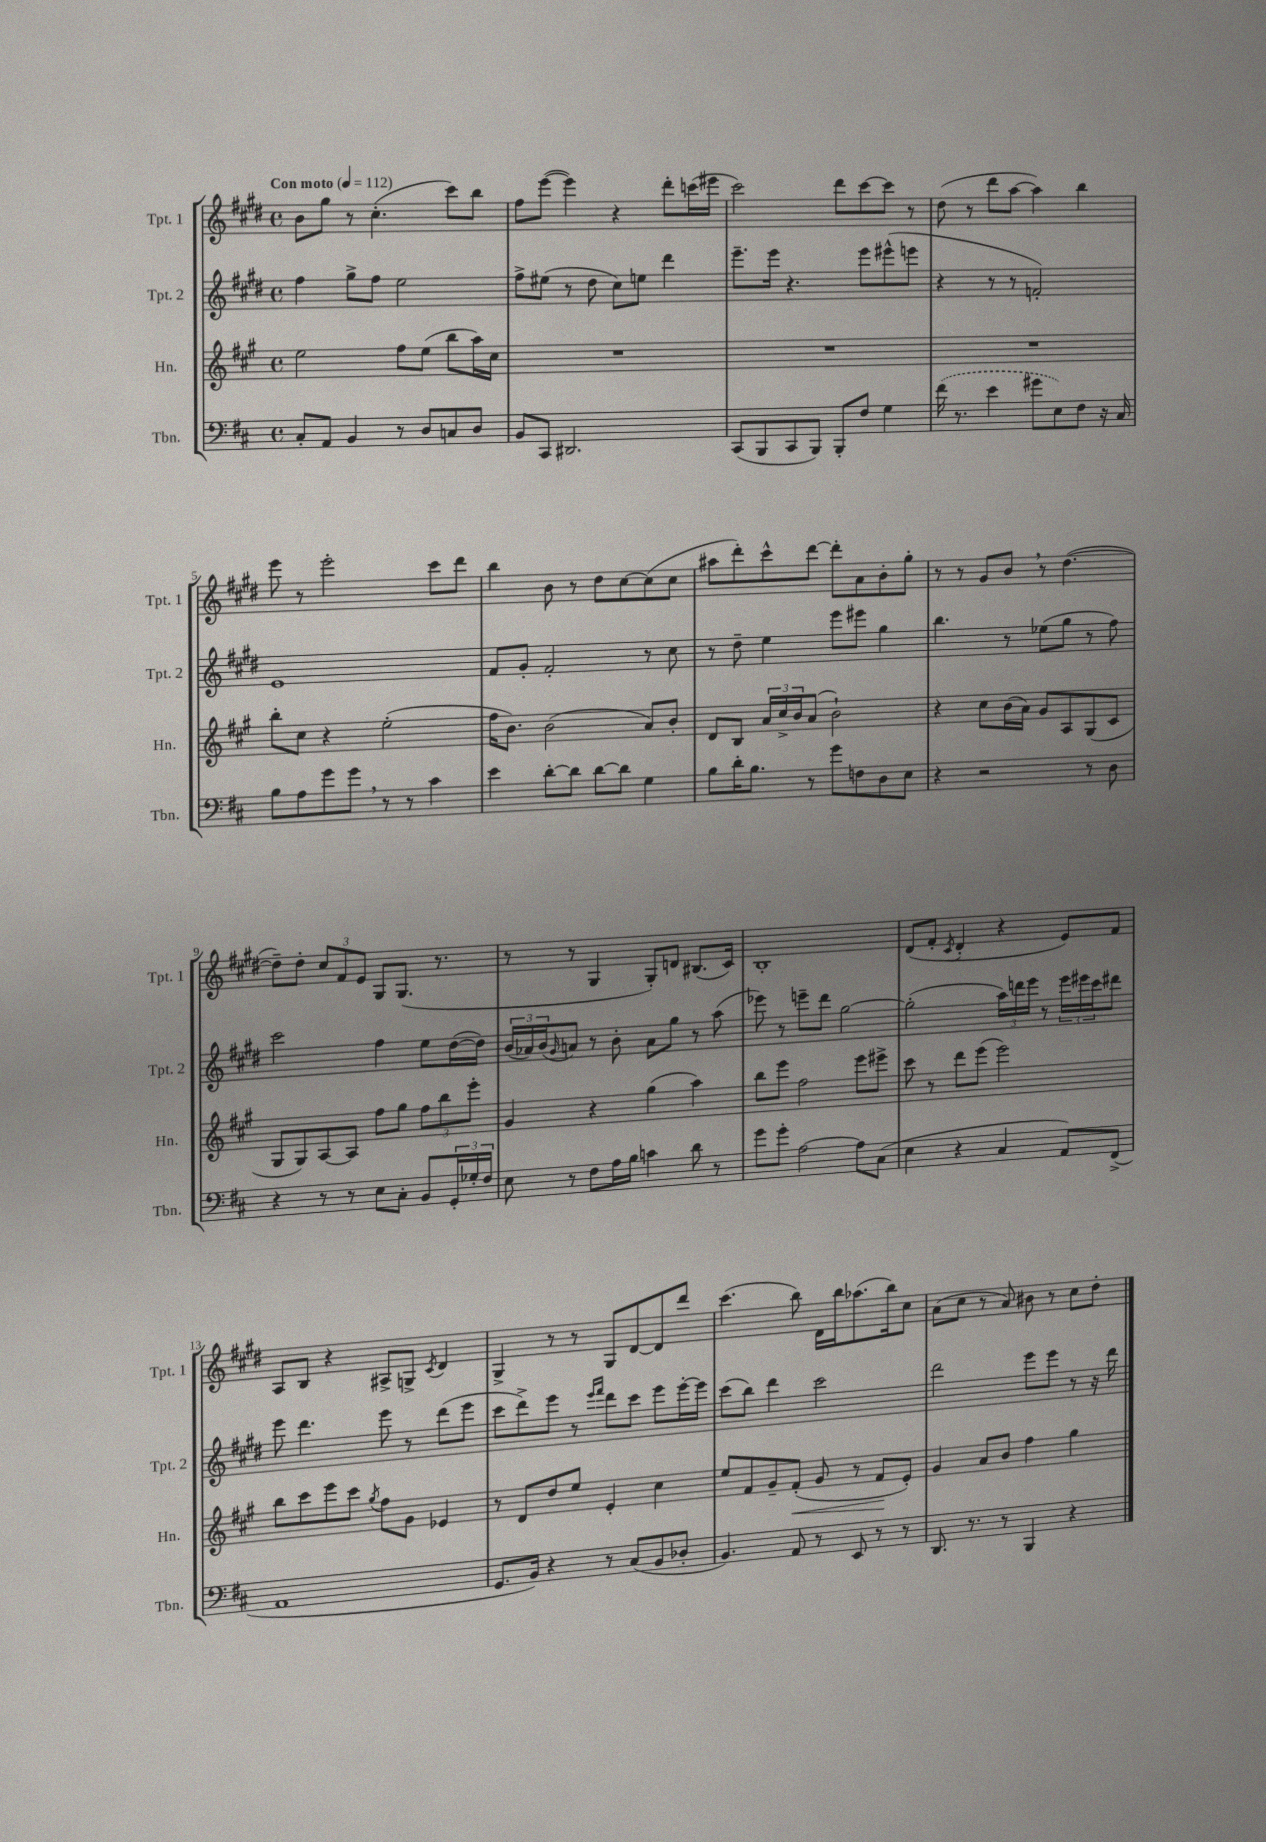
<<
\new StaffGroup <<
\new Staff = "s0" \with { instrumentName = "Tpt. 1" shortInstrumentName = "Tpt. 1" } {
    \clef treble \key e \major \defaultTimeSignature \time 4/4 \tempo "Con moto" 4 = 112
    b'8 gis''8 r8 cis''4.-.( cis'''8) b''8 |
    fis''8 e'''8~( e'''4) r4 dis'''8-. c'''16( eis'''16 |
    cis'''2) dis'''8 cis'''8~ cis'''8 r8 |
    dis''8( r8 dis'''8 a''8~ a''4) b''4 |
    e'''8 r8 e'''2-. cis'''8 dis'''8 |
    b''4 b'8 r8 dis''8 cis''8~ cis''8( cis''8 |
    ais''8 dis'''8-.) cis'''8-^ dis'''8~ dis'''8-. a'8 b'8-. gis''8-. |
    r8 r8 gis'8 b'8 \breathe r8 dis''4.~( |
    dis''8--) dis''8-. \tuplet 3/2 { cis''8 fis'8 e'8 } gis8 gis8.( r8. |
    r8 r8 gis4 gis8-.) d'8 bis8.( cis'16) |
    b1-. |
    dis'8( fis'8-. \acciaccatura { cis'8 } dis'4-. r4 e'8) fis'8 |
    a8 b8 r4 ais8-> g8-> \acciaccatura { cis'8 } dis'4 |
    gis4-> r8 r8 gis8 dis'8~ dis'8 dis'''8 |
    cis'''4.( b''8) dis'16 b''16 aes''8.( b''16) cis''8 |
    a'8( cis''8 r8 a'8) bis'8 r8 cis''8 dis''8-. \bar "|." |
}
\new Staff = "s1" \with { instrumentName = "Tpt. 2" shortInstrumentName = "Tpt. 2" } {
    \clef treble \key e \major \defaultTimeSignature \time 4/4
    fis''4 gis''8-> fis''8 e''2 |
    fis''8-> eis''8( r8 dis''8 cis''8) e''8 dis'''4 |
    e'''8.-- e'''16 r4. e'''8 eis'''8-^( e'''8 |
    r4 r8 r8 f'2-.) |
    e'1 |
    fis'8 gis'8-. fis'2-. r8 cis''8 |
    r8 dis''8-- e''4 e'''8 eis'''8 gis''4 |
    b''4. r8 ees''8( gis''8 r8 fis''8) |
    cis'''2 fis''4 e''8 dis''16~( dis''16) |
    \tuplet 3/2 { b'16( aes'16) b'16( } \grace { gis'16 } a'8) r8 b'8-. a'8 gis''8 r8 a''8( |
    ees'''8) r8 e'''8-- dis'''8 gis''2~ |
    gis''2-.( \tuplet 3/2 { a''16) d'''16 e'''16 } r8 \tuplet 3/2 { e'''16 eis'''16 cis'''16 } dis'''8 |
    e'''8 dis'''4. e'''8 r8 dis'''8( e'''8 |
    cis'''8 dis'''8->) e'''8 r8 \grace { e'''16 fis'''16 } dis'''8 cis'''8 e'''8 e'''16~-. e'''16 |
    cis'''8( b''8) dis'''4 cis'''2 |
    dis'''2 e'''8 e'''8 r8 r16 dis'''16 \bar "|." |
}
\new Staff = "s2" \with { instrumentName = "Hn." shortInstrumentName = "Hn." } {
    \clef treble \key a \major \defaultTimeSignature \time 4/4
    e''2 fis''8 e''8( b''8 a''16) cis''16 |
    R1 |
    R1 |
    R1 |
    b''8-. cis''8 r4 e''2-.( |
    fis''16 b'8.) b'2( a'8) b'8-. |
    d'8 b8 \tuplet 3/2 { a'16 cis''16-> b'16 } a'8( b'2-!) |
    r4 cis''8 b'16( a'16) gis'8 a8 gis8( cis'8 |
    gis8 gis8) a8~ a8 fis''8 gis''8 \tuplet 3/2 { fis''8 b''8 e'''8-. } |
    gis'4 r4 gis''4( a''4) |
    b''8 e'''8 fis''2 e'''8 eis'''8-> |
    cis'''8 r8 d'''8 e'''8( e'''2) |
    b''8 cis'''8 e'''8 cis'''8 \acciaccatura { gis''8 } fis''8 gis'8 ees'4 |
    r8 d'8 d''8 e''8 e'4-. cis''4 |
    e''8 fis'8 gis'8-- fis'8-.\<( gis'8 r8 fis'8\! e'8-.) |
    gis'4 a'8 b'8 fis''4 gis''4 \bar "|." |
}
\new Staff = "s3" \with { instrumentName = "Tbn." shortInstrumentName = "Tbn." } {
    \clef bass \key d \major \defaultTimeSignature \time 4/4
    cis8-. a,8 b,4 r8 d8 c8 d8 |
    b,8 cis,8 dis,2. |
    cis,8( b,,8 cis,8 b,,8) b,,8-. fis8 g4 |
    \once \slurDashed fis'16( r8. e'4 gis'8 e8) fis8 r16 cis16 |
    b8 a8 g'8 g'8 \breathe r8 r8 cis'4 |
    e'4 d'8~-. d'8 d'8~ d'8 g4 |
    b8 d'16-. b8. r8 g'8 f8 d8 e8 |
    r4 r2 r8 d8 |
    r4 r8 r8 e8 cis8-. b,8 \tuplet 3/2 { g,16-. ges16-. fis16 } |
    e8 r8 fis8 a16 b16 c'4 d'8 r8 |
    g'8 g'8-. a2~ a8 cis8( |
    e4 r4 cis4 a,8) fis,8->( |
    a,1 |
    g,8. b,16) r4 r8 cis8( b,8 des8-. |
    b,4.) a,8 r8 e,8 r8 r8 |
    d,8. r8. r8 b,,4 r4 \bar "|." |
}
>>
>>
